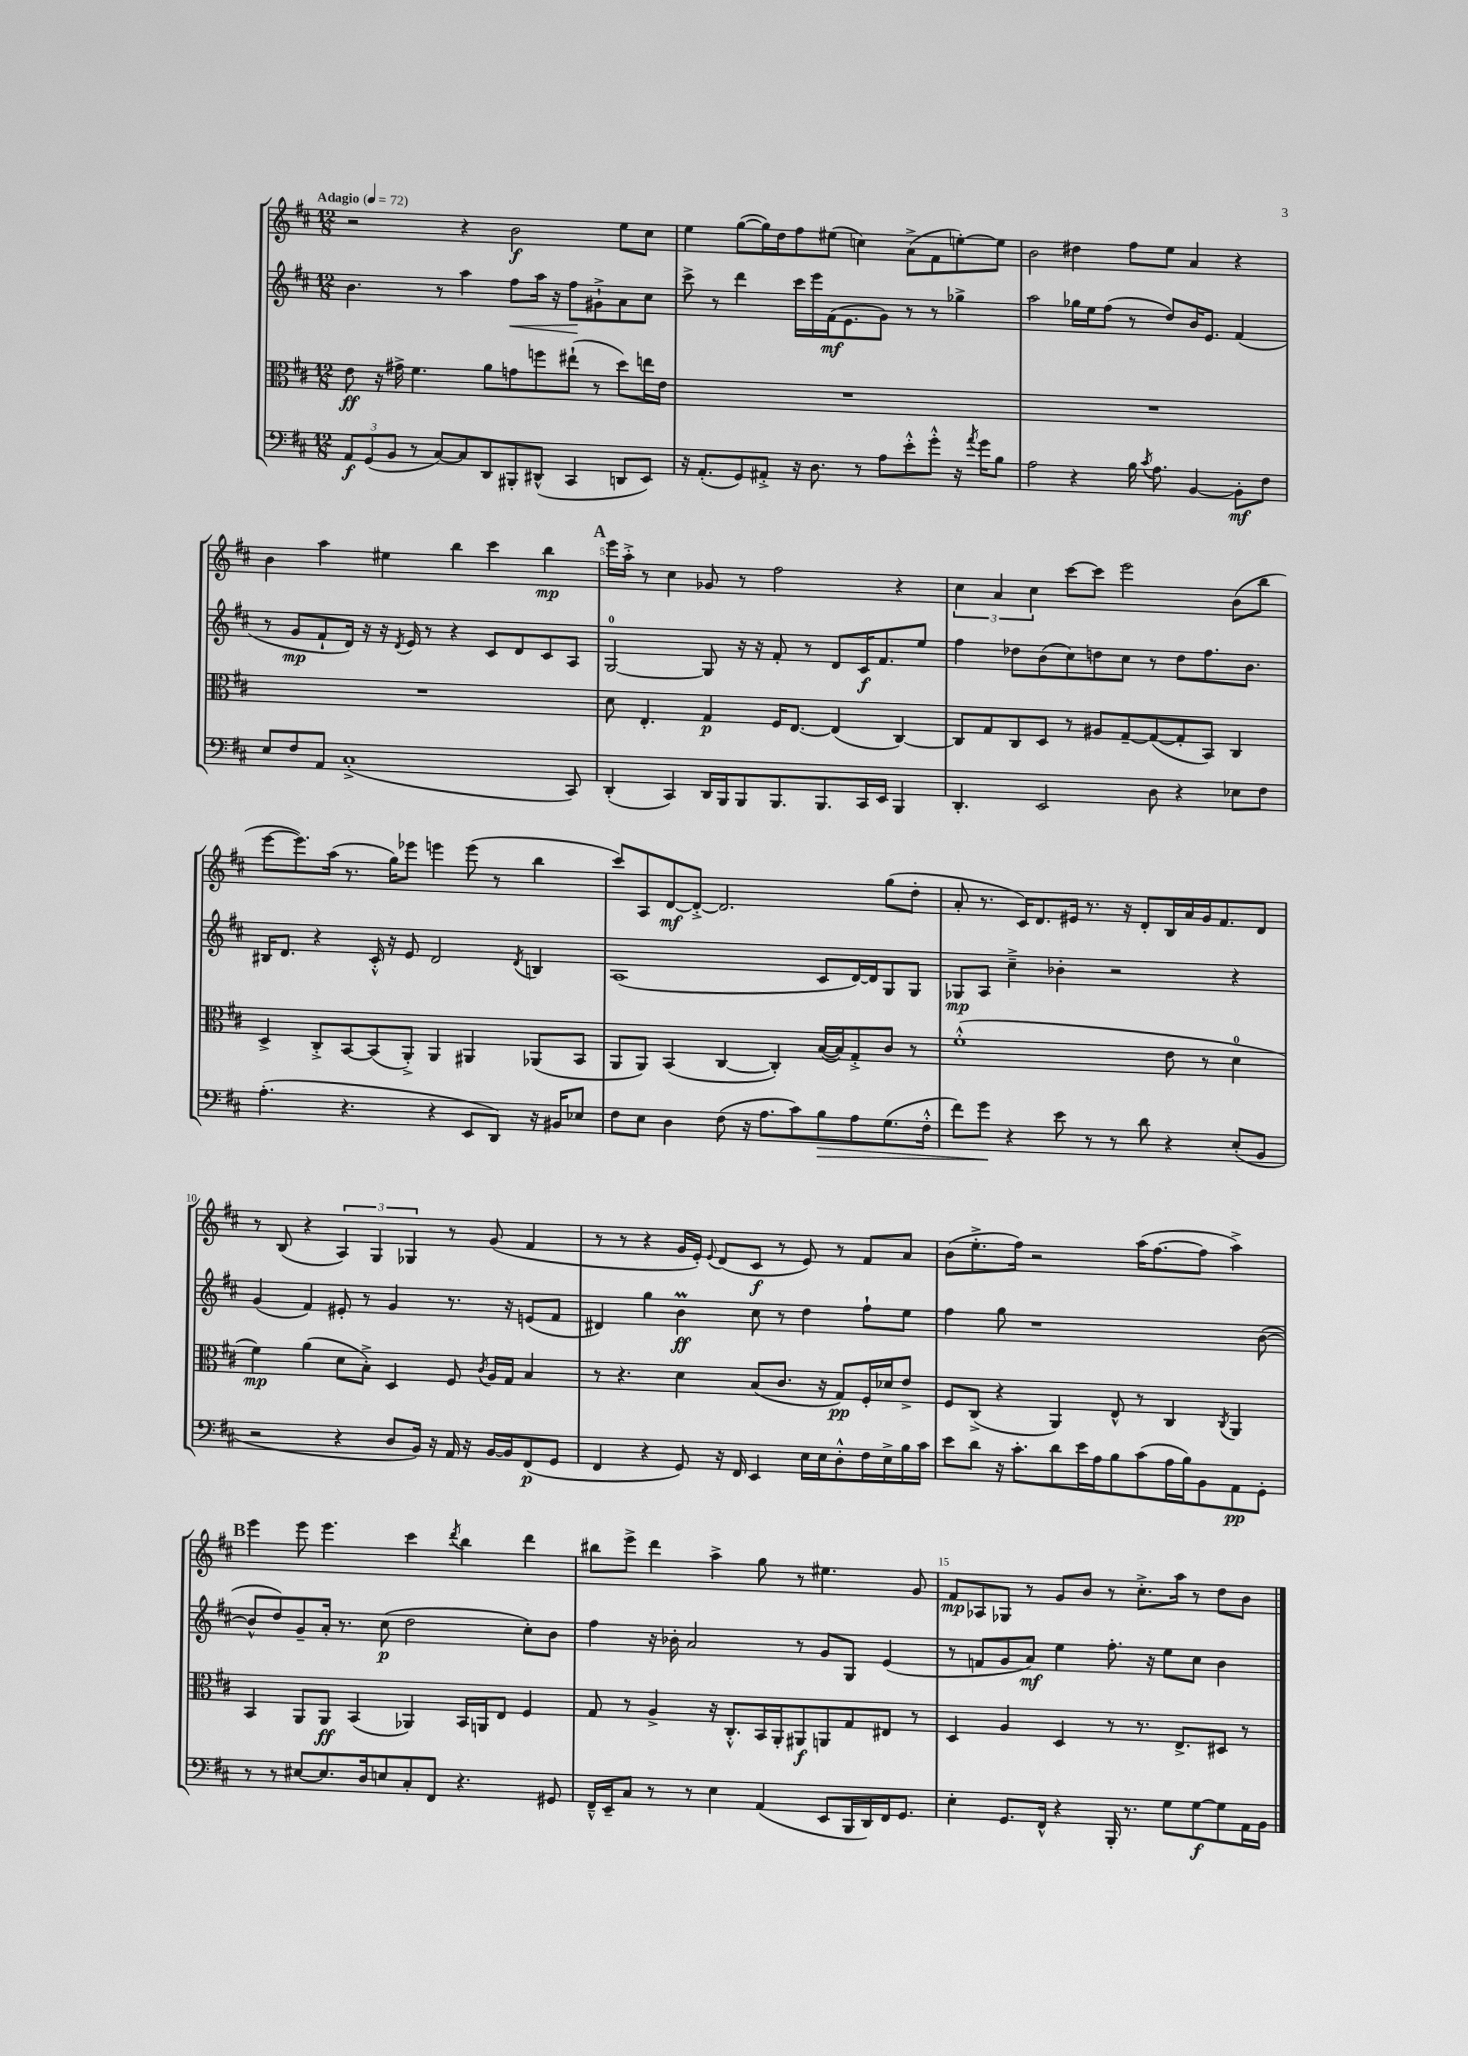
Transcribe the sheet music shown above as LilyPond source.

<<
\new StaffGroup <<
\new Staff = "s0" {
    \clef treble \key d \major \numericTimeSignature \time 12/8 \tempo "Adagio" 4 = 72
    \autoBeamOff r2 r4 b'2\f e''8[ cis''8] |
    e''4 g''8[~( g''16) d''16 fis''8 eis''8]( c''4) a'8[->( fis'8 e''8~-.) e''8] |
    b'2 dis''4 fis''8[ e''8] a'4 r4 |
    b'4 a''4 eis''4 b''4 cis'''4 b''4\mp |
    \mark \markup { \bold "A" } e'''16[ a''16]-.-> r8 cis''4 ges'8 r8 fis''2 r4 |
    \tuplet 3/2 { cis''4 a'4 cis''4 } cis'''8[~ cis'''8] e'''2 b'8[( b''8] |
    e'''8[~ e'''8.) a''16]( r8. g''16[) ees'''8] e'''4 e'''8( r8 b''4 |
    cis'''8[) a8 d'8~\mf d'8]~-.-> d'2. g''8[( d''8]-. |
    a'8-. r8. cis'16[) d'8. eis'16] r8. r16 d'8[-. b16 a'16 g'16 fis'8. d'8] |
    r8 b8( r4 \tuplet 3/2 { a4) g4 ges4 } r8 g'8( fis'4 |
    r8 r8 r4 g'16[ e'16]-.) \appoggiatura { e'8 } d'8[( cis'8]\f r8 e'8) r8 fis'8[ a'8] |
    b'8[( e''8.-.-> fis''16]) r2 a''16[( fis''8.~ fis''8] a''4->) |
    \mark \markup { \bold "B" } e'''4 e'''8 e'''4. cis'''4 \acciaccatura { d'''8 } b''4 d'''4 |
    bis''8[ e'''8]-> d'''4 a''4-> g''8 r8 eis''4. g'8 |
    fis'8[\mp aes8 ges8] r8 g'8[ b'8] r8 cis''8.[-.-> a''16] r8 d''8[ b'8] \bar "|." |
}
\new Staff = "s1" {
    \clef treble \key d \major \numericTimeSignature \time 12/8
    \autoBeamOff b'4. r8 a''4 fis''8[\< a''16] r16 fis''8[\! gis'8-!-> a'8 cis''8] |
    cis'''8-> r8 d'''4 cis'''16[ e'''16 fis'16\mf( e'8. g'8]) r8 r8 ges''4-> |
    a''2 ges''16[ e''16 fis''8]( r8 d''8[) b'16 e'8.] fis'4( |
    r8 g'8[\mp fis'8-! d'16]) r16 r16 \acciaccatura { d'8 } e'16 r8 r4 cis'8[ d'8 cis'8 a8] |
    \mark \markup { \bold "A" } g2-0~ g8 r16 r16 fis'8-. r8 d'8[ cis'16\f fis'8. e''8] |
    fis''4 des''8[ b'8( cis''8) d''8 cis''8] r8 d''8[ fis''8. b'8.] |
    bis16[ d'8.] r4 cis'16-.-^ r16 e'8 d'2 \acciaccatura { d'8 } b4 |
    a1( cis'8[ d'16~) d'16 g8 g8] |
    ges8[\mp a8] cis''4---> bes'4-. r2 r4 |
    g'4( fis'4) eis'8-. r8 g'4 r8. r16 e'8[( fis'8] |
    dis'4) g''4 b'4\prall\ff cis''8 r8 d''4 fis''8[-! e''8] |
    fis''4 g''8 r1 b'8~( |
    \mark \markup { \bold "B" } b'8[-^ d''8) g'8-- a'16]-. r8. cis''8\p( d''2 cis''8[-.) b'8] |
    fis''4 r16 bes'16-. a'2 r8 g'8[ g8] e'4( |
    r8 f'8[ g'8 a'8]\mf) e''4 fis''8.-. r16 e''8[ cis''8] b'4 \bar "|." |
}
\new Staff = "s2" {
    \clef alto \key d \major \numericTimeSignature \time 12/8
    \autoBeamOff e'8\ff r16 gis'16-> fis'4. a'8[ g'8 f''8 eis''8]-!( r8 d''8[) e''16 e'16] |
    R1. |
    R1. |
    R1. |
    \mark \markup { \bold "A" } d'8 e4.-. g4\p fis16[ e8.]~ e4( cis4~) |
    cis8[ g8 cis8 d8] r8 ais8[ g8~-- g8~( g8-. b,8]) cis4 |
    d4-> cis8[-.-> b,8~ b,8( a,8]-.->) a,4 ais,4 aes,8[( b,8] |
    a,8[ a,8]) b,4( cis4~ cis4-.) b16[~( b16) g8-.-> cis'8] r8 |
    fis'1-.-^( e'8 r8 d'4-0 |
    fis'4\mp) a'4( d'8[ b8]-.->) d4 fis8 \acciaccatura { cis'8 } a16[ g16] b4 |
    r8 r4. d'4 b8[( cis'8.] r16 g8[\pp) fis16-. des'16 e'8]-> |
    fis8[ cis8]->( r4 a,4) e8-^ r8 cis4 \acciaccatura { cis8 } a,4 |
    \mark \markup { \bold "B" } b,4 a,8[ a,8]\ff b,4( aes,4) b,16[ a,16 e8] fis4 |
    g8 r8 a4-> r16 cis8.[-.-^ b,16 a,16-. ais,8\f a,8 g8 eis8] r8 |
    d4 a4 d4 r8 r8. e8.[-> dis8] r8 \bar "|." |
}
\new Staff = "s3" {
    \clef bass \key d \major \numericTimeSignature \time 12/8
    \autoBeamOff \tuplet 3/2 { a,8[\f g,8( b,8] } r8 cis8[~) cis8 d,8 bis,,8-. dis,8]-^( cis,4 d,8[ e,8]) |
    r16 a,8.[-.( g,8) ais,8]-.-> r16 d8. r8 a8[ e'8-.-^ g'8]-.-^ r16 \acciaccatura { a'8 } g'16[ b8] |
    a2 r4 b16 \acciaccatura { cis'8 } a8. b,4~ b,8[-.\mf fis8] |
    e8[ fis8 a,8] cis1-.->( cis,8) |
    \mark \markup { \bold "A" } d,4-.( cis,4) d,16[ b,,16 b,,8 b,,8. b,,8. cis,16 e,16] b,,4 |
    d,4.-. e,2 d8 r4 ees8[ fis8] |
    a4.-.( r4. r4 e,8[ d,8]) r16 bis,16[ ees8] |
    fis8[ e8] d4 fis8( r16 a8.[ cis'8) b8\> a8 g8.( fis16]-.-^ |
    fis'8[) g'8]\! r4 e'8 r8 r8 d'8 r4 e8[-.( b,8] |
    r2 r4 d8[ b,16]) r16 a,16 r16 b,16[~ b,16 fis,8\p( g,8] |
    fis,4 r4 g,8) r16 fis,16 e,4 e16[ e16 d8-.-^ fis16 e16-> b16 cis'16] |
    e'8[ d'8] r16 cis'8.[-. d'8 e'16 a16 b8 cis'8( a16 b16) b,8 a,8\pp g,8]-. |
    \mark \markup { \bold "B" } r8 r8 eis8[~ eis8. d16 e8 cis8-. fis,8] r4. gis,8 |
    fis,16[---^ e,16-- cis8] r8 r8 e4 a,4( e,8[ b,,16 d,16) fis,16 g,8.] |
    e4-. g,8.[ fis,16]-^ r4 b,,16-. r8. g8[ g8~\f g8 a,16 b,16] \bar "|." |
}
>>
>>
\layout { \context { \Score \override BarNumber.break-visibility = ##(#f #t #t) barNumberVisibility = #(every-nth-bar-number-visible 5) } }
